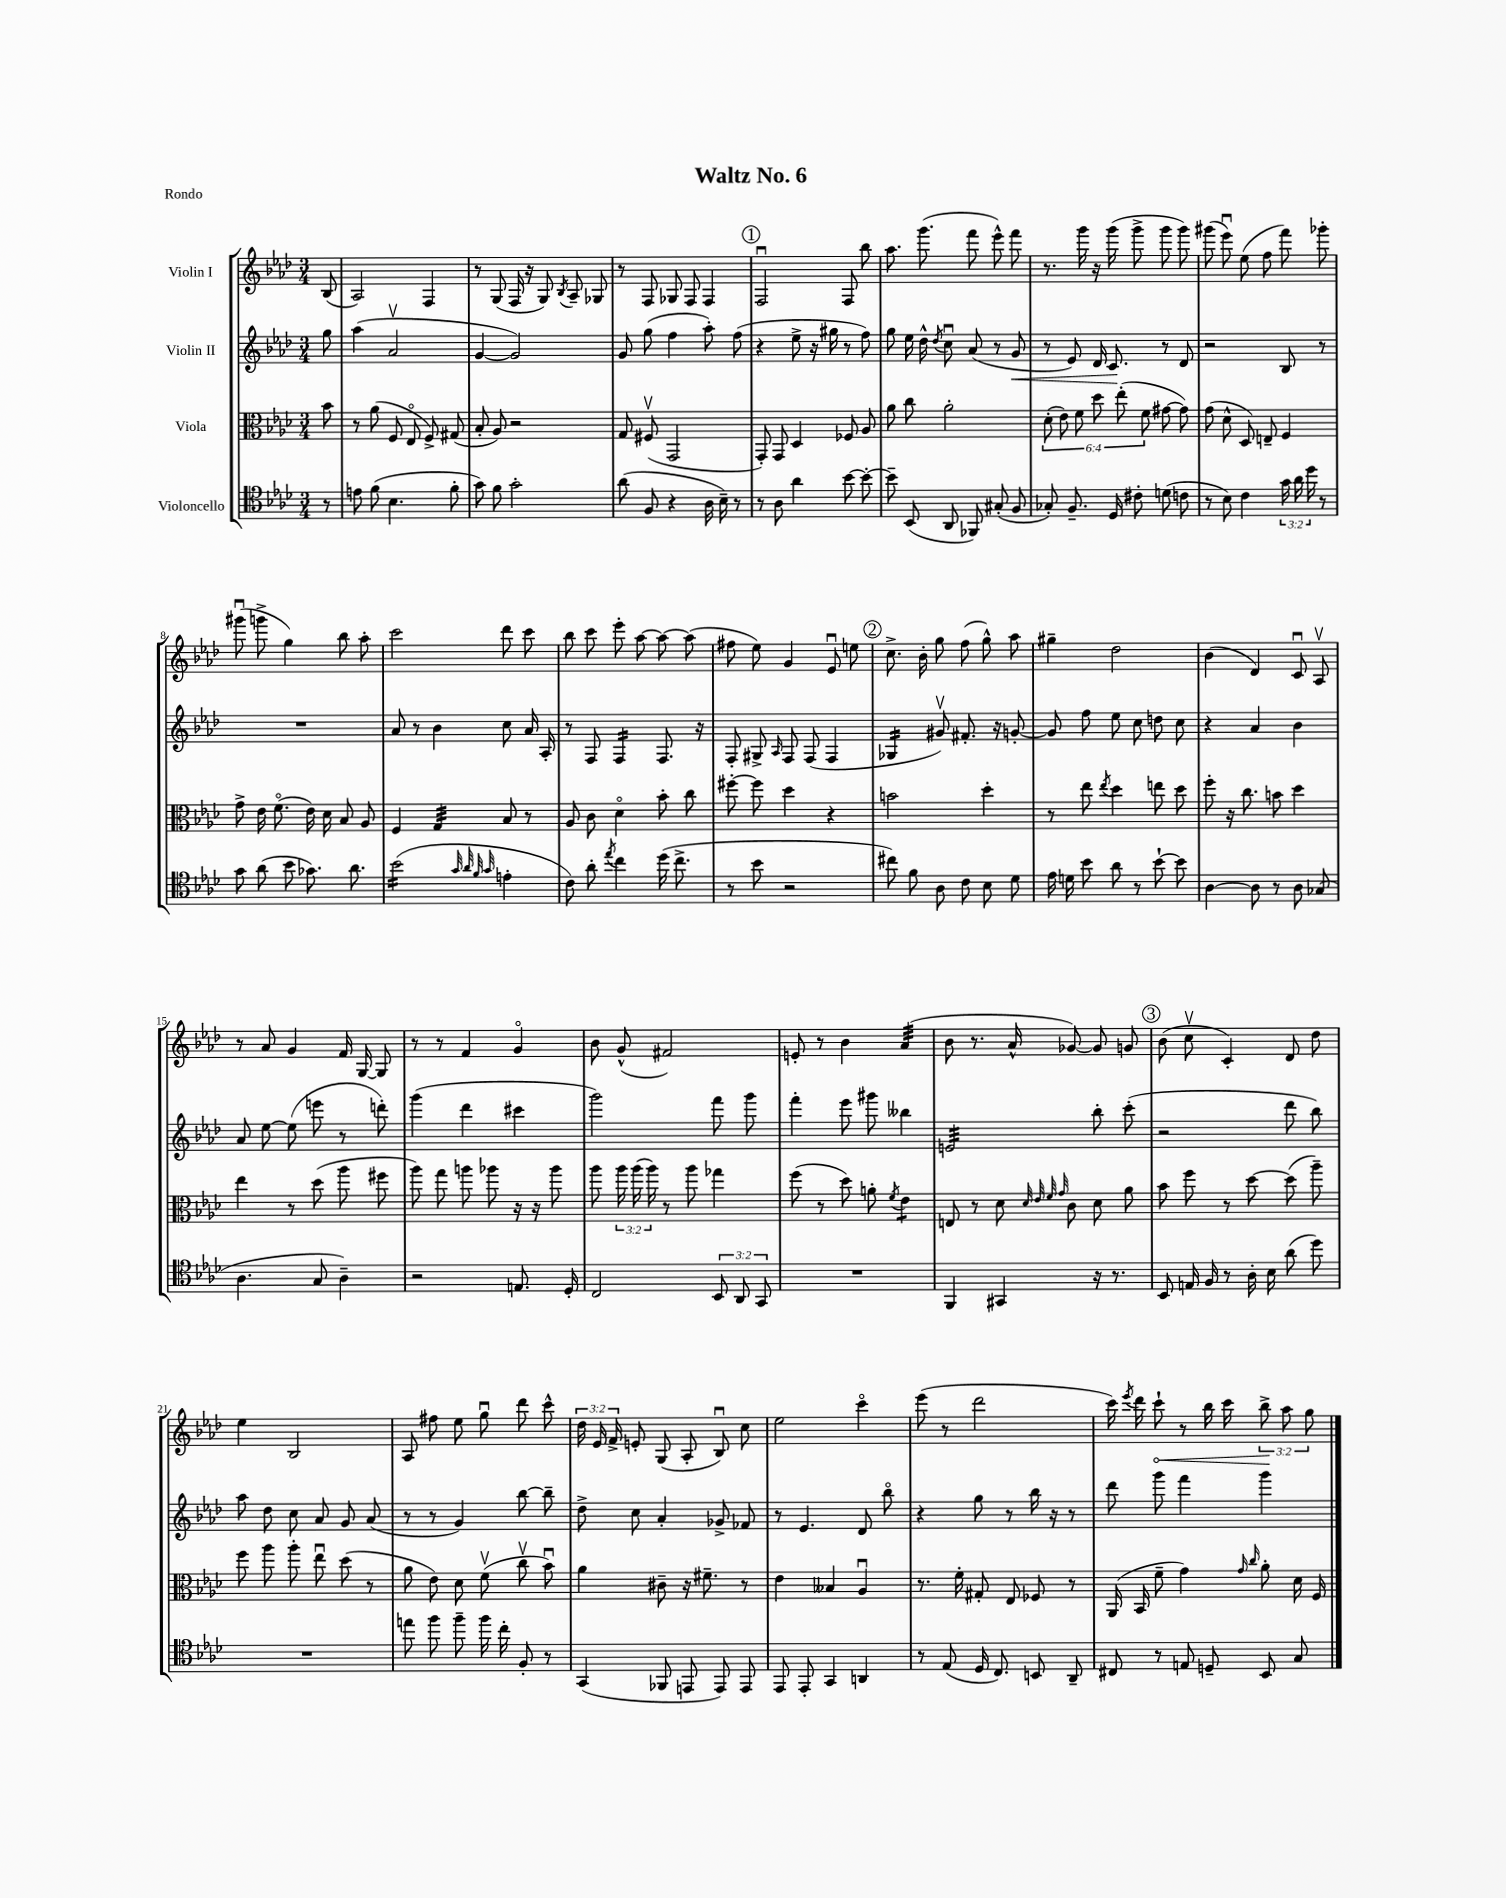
\header { title = "Waltz No. 6" piece = "Rondo" }
<<
\new StaffGroup <<
\new Staff = "s0" \with { instrumentName = "Violin I" } {
    \clef treble \key aes \major \numericTimeSignature \time 3/4 \override Staff.TupletNumber.text = #tuplet-number::calc-fraction-text \partial 8
    \autoBeamOff bes8( |
    aes2) f4 |
    r8 g8( f16 r16 g8) \acciaccatura { bes8 } aes8-- ges8 |
    r8 f8 ges8 f8 f4 |
    \mark \markup { \circle "1" } f2\downbow f8 bes''8 |
    aes''8. g'''8.( f'''8 ees'''8-^) f'''8 |
    r8. g'''16 r16 g'''16( g'''8-> g'''8 g'''8) |
    gis'''8( ees'''8\downbow) ees''8( f''8 f'''8) ges'''8-. |
    gis'''8\downbow( g'''8-> g''4) bes''8 aes''8-. |
    c'''2 des'''8 c'''8 |
    bes''8 c'''8 ees'''8-. aes''8~ aes''8~ aes''8( |
    fis''8 ees''8) g'4 ees'8\downbow e''8 |
    \mark \markup { \circle "2" } c''8.-> bes'16-. g''8 f''8( g''8-^) aes''8 |
    gis''4-- des''2 |
    bes'4( des'4) c'8\downbow aes8\upbow |
    r8 aes'8 g'4 f'16 g16~ g8 |
    r8 r8 f'4 g'4\flageolet |
    bes'8 g'8-^( fis'2) |
    e'8-. r8 bes'4 aes'4:32( |
    bes'8 r8. aes'16-^ ges'8~) ges'8 g'8 |
    \mark \markup { \circle "3" } bes'8( c''8\upbow c'4-.) des'8 des''8 |
    ees''4 bes2 |
    aes8 fis''8 ees''8 g''8\downbow des'''8 c'''8-^ |
    \tuplet 3/2 { des''16 ees'16 f'16-> } e'8-. g8( aes8-. bes8\downbow) c''8 |
    ees''2 c'''4\flageolet |
    ees'''8( r8 des'''2 |
    c'''16) \acciaccatura { ees'''8 } des'''16 \once \override Hairpin.circled-tip = ##t c'''8-!\< r8 bes''16 c'''16 \tuplet 3/2 { bes''8->\! aes''8 g''8 } \bar "|." |
}
\new Staff = "s1" \with { instrumentName = "Violin II" } {
    \clef treble \key aes \major \numericTimeSignature \time 3/4 \partial 8
    \autoBeamOff g''8 |
    aes''4( aes'2\upbow |
    g'4~ g'2) |
    g'8 g''8( f''4 aes''8-.) f''8( |
    \mark \markup { \circle "1" } r4 ees''8-> r16 gis''16 r8 f''8) |
    g''8 ees''16 des''16-^ \acciaccatura { des''8 } c''8\downbow aes'8( r8 g'8\< |
    r8 ees'8) des'16 c'8.\! r8 des'8 |
    r2 bes8 r8 |
    R2. |
    aes'8 r8 bes'4 c''8 aes'16 aes16-. |
    r8 f8 f4:16 f8. r16 |
    f8-. gis8-> \grace { aes16 } f8 f8( f4 |
    \mark \markup { \circle "2" } ges4:16 gis'8\upbow) fis'8.-. r16 g'8~-. |
    g'8 f''8 ees''8 c''8 d''8 c''8 |
    r4 aes'4 bes'4 |
    aes'8 ees''8~ ees''8( e'''8 r8 d'''8-.) |
    g'''4( des'''4 cis'''4 |
    g'''2) f'''8 g'''8 |
    f'''4-. ees'''8 gis'''8 beses''4 |
    e'2:32 bes''8-. c'''8-.( |
    \mark \markup { \circle "3" } r2 des'''8 bes''8) |
    aes''8 des''8 c''8 aes'8 g'8 aes'8( |
    r8 r8 g'4) bes''8~ bes''8-- |
    des''8-> c''8 aes'4-. ges'8-> fes'8 |
    r8 ees'4. des'8 bes''8\flageolet |
    r4 g''8 r8 bes''16 r16 r8 |
    des'''8 g'''8 f'''4 g'''4 \bar "|." |
}
\new Staff = "s2" \with { instrumentName = "Viola" } {
    \clef alto \key aes \major \numericTimeSignature \time 3/4 \override Staff.TupletNumber.text = #tuplet-number::calc-fraction-text \partial 8
    \autoBeamOff bes'8 |
    r8 aes'8( f8 ees8\flageolet f8->) gis8( |
    bes8-. aes8) r2 |
    g8 fis8\upbow( g,2 |
    \mark \markup { \circle "1" } g,8-.) g,8 des4 fes8 aes8 |
    aes'8 c''8 aes'2-. |
    \tuplet 6/4 { des'8-.( ees'8) f'8 des''8 ees''8-.( f'8 } gis'8~ gis'8) |
    g'8( des'8-^ des8) e8-- f4 |
    g'8-> ees'16 f'8.\flageolet( ees'16) des'16 bes8 aes8 |
    f4 g4:32 bes8 r8 |
    aes8 c'8 des'4\flageolet bes'8-. c''8 |
    fis''8~-. fis''8 des''4 r4 |
    \mark \markup { \circle "2" } b'2 des''4-. |
    r8 ees''8 \acciaccatura { ees''8 } des''4 e''8 des''8 |
    f''8-. r16 c''8. b'8 des''4 |
    ees''4 r8 des''8( aes''8 fis''8 |
    aes''8) g''8 a''8 aes''8 r16 r16 aes''8 |
    aes''8 \tuplet 3/2 { aes''16 aes''16( aes''16) } r8 aes''8 ges''4 |
    f''8( r8 des''8) a'8-. \acciaccatura { f'8 } ees'4:8 |
    e8 r8 des'8 \grace { des'32 ees'32 f'32 g'32 } c'8 des'8 aes'8 |
    \mark \markup { \circle "3" } bes'8 f''8 r8 des''8~ des''8( aes''8--) |
    f''8 aes''8 aes''8-. ees''8\downbow des''8( r8 |
    aes'8 ees'8) des'8 f'8\upbow( c''8\upbow bes'8\downbow) |
    aes'4 cis'8-- r16 fis'8.-- r8 |
    ees'4 beses4 aes4\downbow |
    r8. f'16-. gis8-. ees8 fes8 r8 |
    aes,16( bes,16 f'8-- g'4) \grace { g'16 c''16 } aes'8-. des'16 f16 \bar "|." |
}
\new Staff = "s3" \with { instrumentName = "Violoncello" } {
    \clef tenor \key aes \major \numericTimeSignature \time 3/4 \override Staff.TupletNumber.text = #tuplet-number::calc-fraction-text \partial 8
    \autoBeamOff r8 |
    e'8 f'8( bes4. f'8-. |
    g'8) f'8 g'2-. |
    aes'8( f8 r4 aes16 bes16--) r8 |
    \mark \markup { \circle "1" } r8 aes8 aes'4 bes'8~ bes'8~-. |
    bes'8-- bes,8( aes,8 fes,8) gis8-.( f8 |
    ges8-.) f8.-- des16 cis'8-. d'8( c'8 |
    r8 bes8) c'4 \tuplet 3/2 { g'16 aes'16 des''16 } r8 |
    g'8 aes'8( bes'8 ges'8.) aes'8. |
    bes'2:16( \grace { g'32 aes'32 f'32 g'32 } e'4-. |
    c'8) aes'8-. \acciaccatura { ees''8 } c''4 des''16( c''8.-> |
    r8 bes'8 r2 |
    \mark \markup { \circle "2" } cis''8) f'8 aes8 c'8 bes8 des'8 |
    ees'16 d'16 bes'8 aes'8 r8 bes'8~-! bes'8 |
    aes4~ aes8 r8 aes8 ges8( |
    aes4. g8 aes4--) |
    r2 e8. des16-. |
    c2 \tuplet 3/2 { bes,8 aes,8 g,8 } |
    R2. |
    f,4 gis,4 r16 r8. |
    \mark \markup { \circle "3" } bes,8 e16 f16 r8 aes16-. bes16 aes'8( des''8) |
    R2. |
    e''8 f''8 f''8-- f''16 c''16-. f8-. r8 |
    g,4( fes,8 e,8 e,8) e,8 |
    ees,8 ees,8-. g,4 a,4 |
    r8 ees8( des16 c8.) b,8 aes,8-- |
    cis8 r8 e8 d8-- bes,8 g8 \bar "|." |
}
>>
>>
